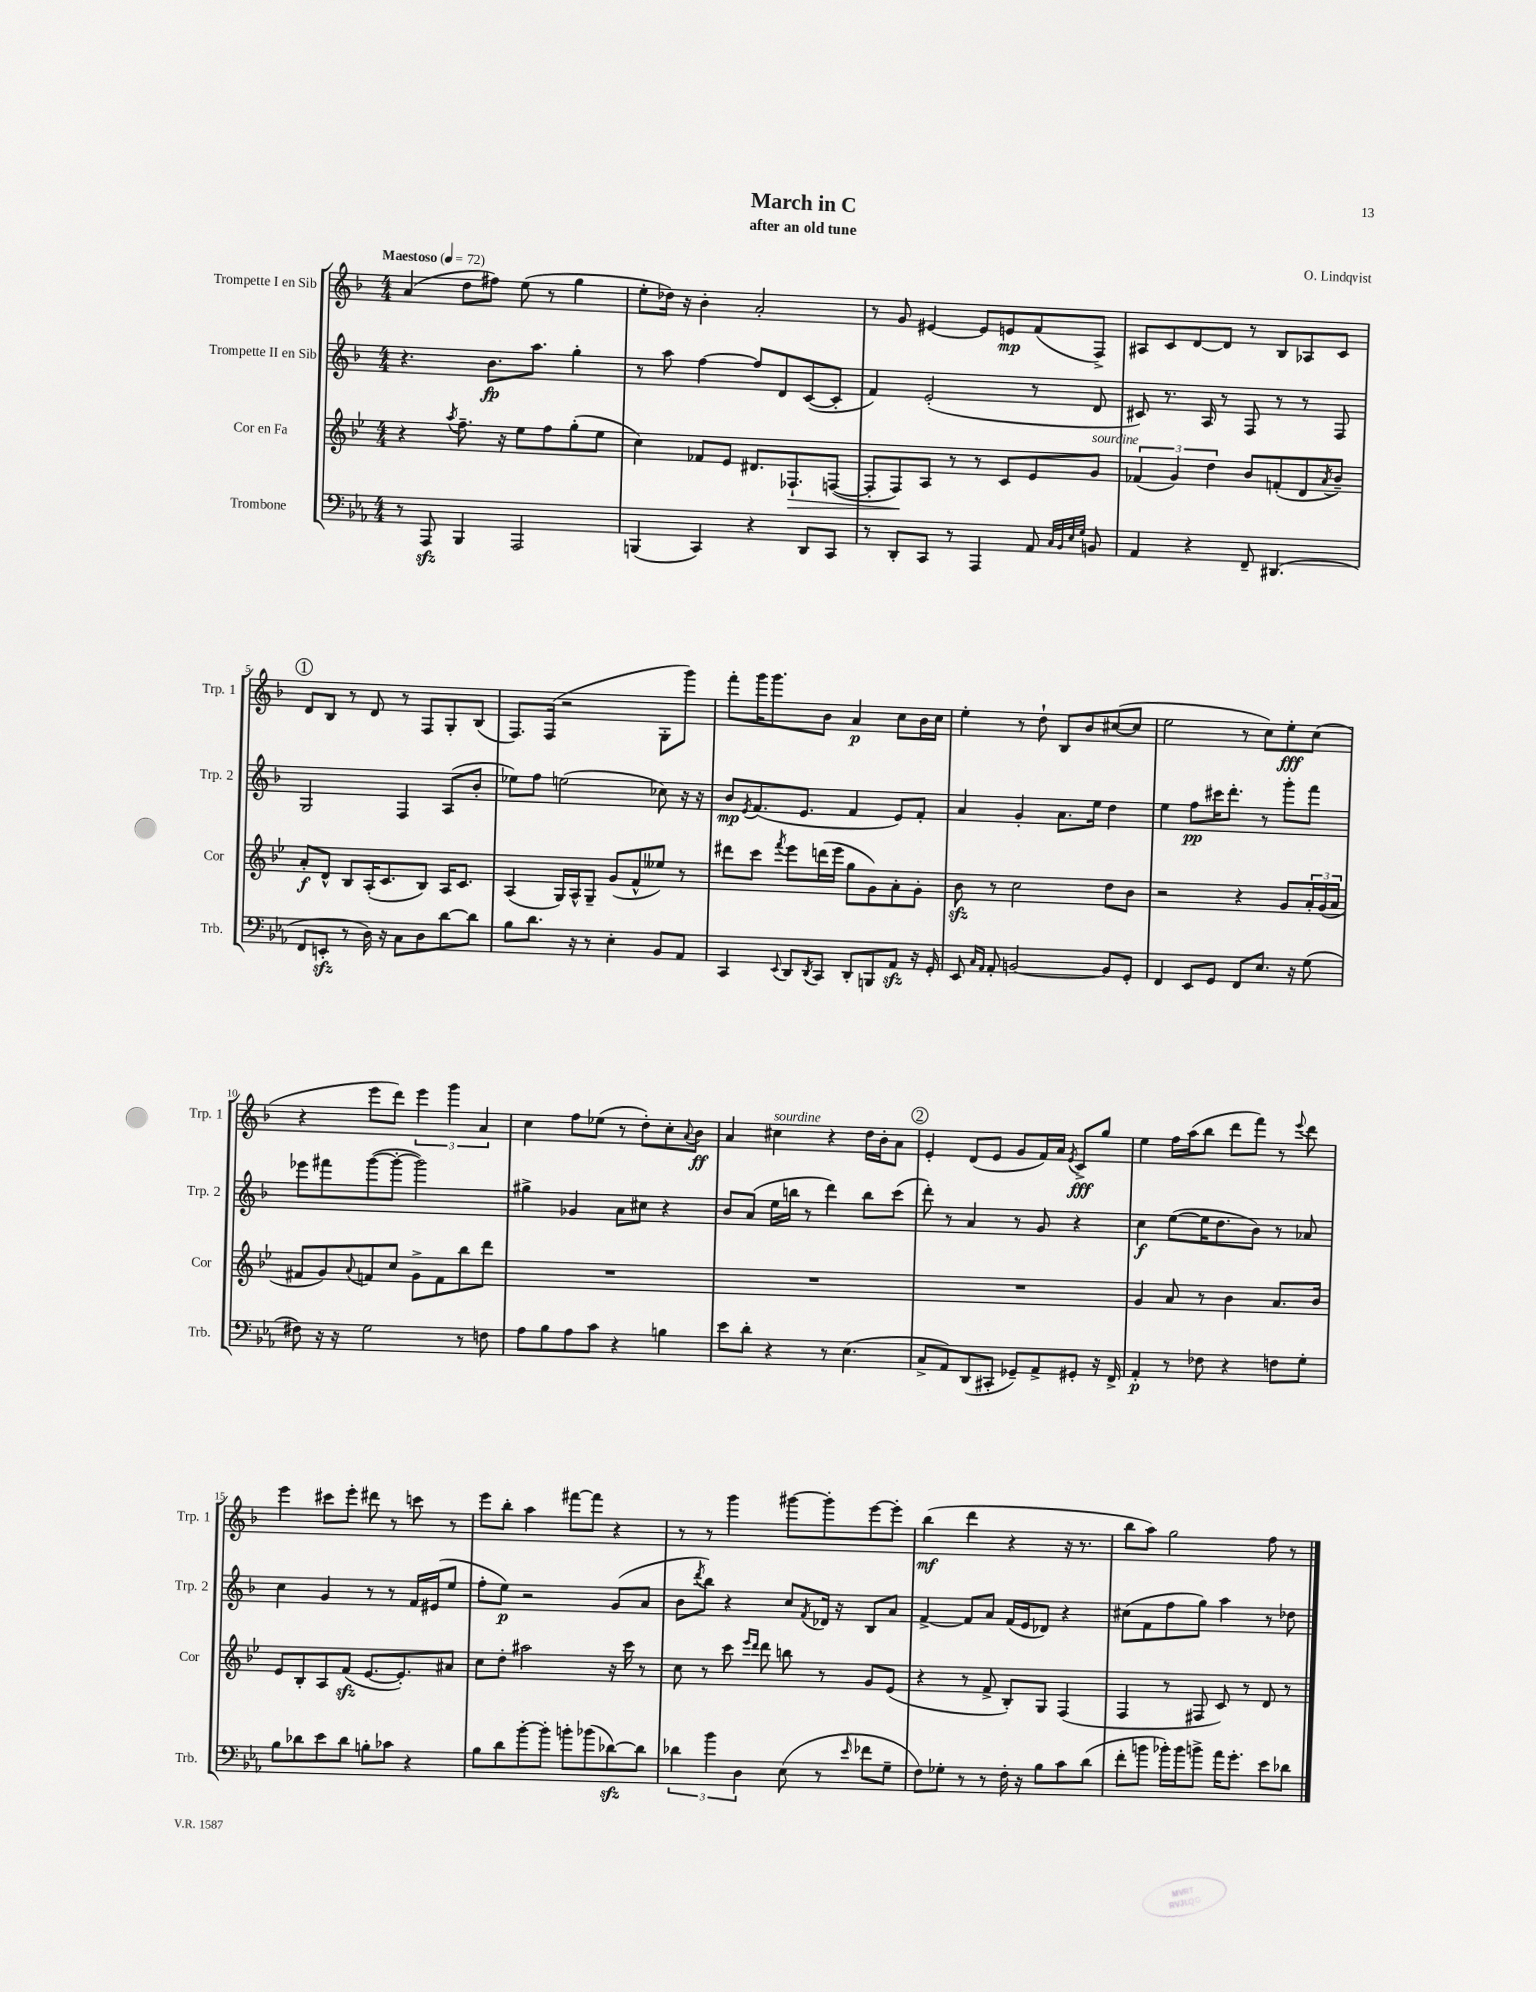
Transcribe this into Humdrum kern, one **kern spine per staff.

**kern	**dynam	**kern	**dynam	**kern	**dynam	**kern	**dynam
*part4	*part4	*part3	*part3	*part2	*part2	*part1	*part1
*staff4	*staff4	*staff3	*staff3	*staff2	*staff2	*staff1	*staff1
*I"Trombone	*	*I"Cor en Fa	*	*I"Trompette II en Sib	*	*I"Trompette I en Sib	*
*I'Trb.	*	*I'Cor	*	*I'Trp. 2	*	*I'Trp. 1	*
*clefF4	*	*clefG2	*	*clefG2	*	*clefG2	*
*k[b-e-a-]	*	*k[b-e-]	*	*k[b-]	*	*k[b-]	*
*M4/4	*	*M4/4	*	*M4/4	*	*M4/4	*
*MM72	*	*MM72	*	*MM72	*	*MM72	*
=1	=1	=1	=1	=1	=1	=1	=1
!	!	!	!	!	!	!LO:TX:a:B:t=Maestoso	!
8r	.	4r	.	4.r	.	(4a/	.
8AAA-zz/	.	.	.	.	.	.	.
.	.	8qaa/	.	.	.	.	.
4BBB-/	.	8.ff~\	.	.	.	8dd\L	.
.	.	.	.	8.b-\L	fp	8ff#X\J)	.
.	.	16r	.	.	.	.	.
2AAA-/	.	8ee-\L	.	.	.	(8ee\	.
.	.	.	.	8.aa\J	.	.	.
.	.	8ff\	.	.	.	8r	.
.	.	(8gg'\	.	4gg'\	.	4gg\	.
.	.	8ee-\J	.	.	.	.	.
=2	=2	=2	=2	=2	=2	=2	=2
(4BBBn/	.	4cc\)	.	8r	.	8ee'\L	.
.	.	.	.	8aa\	.	16dd-X\Jk)	.
.	.	.	.	.	.	16r	.
4CC/)	.	8f-X/L	.	[4ff\	.	4b-'\	.
.	.	8e-/J	.	.	.	.	.
4r	.	8.d#X/L	.	8ff/L]	.	2a'/	.
.	.	.	.	8d/	.	.	.
!	!	!	!LO:HP:b	!	!	!	!
.	.	8.F-X`/	>	.	.	.	.
8DD/L	.	.	.	([8c/	.	.	.
8CC/J	.	([8Fn/J	.	8c'/J]	.	.	.
=3	=3	=3	=3	=3	=3	=3	=3
8r	.	8F'/L]	.	4f/)	.	8r	.
8DD'/L	.	8F/)	.	.	.	8g/	.
8CC/J	.	8A/J	]	(2e'/	.	[4e#X/	.
8r	.	8r	.	.	.	.	.
4AAA-/	.	8r	.	.	.	8e#/L]	.
.	.	8c/L	.	.	.	8en/	mp
8AA-/	.	8e-/	.	8r	.	(8f/	.
32qqC/LLL	.	.	.	.	.	.	.
32qqBB-/	.	.	.	.	.	.	.
32qqE-/	.	.	.	.	.	.	.
32qqG/JJJ	.	.	.	.	.	.	.
!	!	!LO:TX:a:i:t=sourdine	!	!	!	!	!
8BBn/	.	8g/J	.	8d/	.	8F^/J)	.
=4	=4	=4	=4	=4	=4	=4	=4
4AA-/	.	(6f-X/	.	8c#X/)	.	8A#X/L	.
.	.	.	.	8.r	.	8c/	.
.	.	6g/)	.	.	.	.	.
4r	.	.	.	.	.	[8d/	.
.	.	.	.	16A/	.	.	.
.	.	6dd\	.	.	.	.	.
.	.	.	.	8r	.	8d/J]	.
8FF~/	.	8b-/L	.	8F/	.	8r	.
(4.DD#X/	.	(8fn'/	.	8r	.	8B-/L	.
.	.	8d/	.	8r	.	8A-X/	.
.	.	8qa/	.	.	.	.	.
.	.	8b-~/J)	.	8F/	.	8c/J	.
!!LO:LB:g=z
!!LO:REH:place=s1:t=1
=5	=5	=5	=5	=5	=5	=5	=5
8FF/L	.	8a'/L	f	2G/	.	8d/L	.
8EEnzz'/J	.	8d^^/J	.	.	.	8B-/J	.
8r	.	8B-/L	.	.	.	8r	.
16D\)	.	(16A'/K	.	.	.	8d/	.
16r	.	8.c/	.	.	.	.	.
8C\L	.	.	.	4F/	.	8r	.
8D\	.	8B-/J)	.	.	.	8F/L	.
[8d\	.	16A/KL	.	(8A/L	.	8G'/	.
.	.	8.c/J	.	.	.	.	.
8d\J]	.	.	.	8b-'/J	.	(8B-/J	.
=6	=6	=6	=6	=6	=6	=6	=6
8B-\L	.	(4A/	.	8ee-X\L)	.	8.F/L)	.
8.d\J	.	.	.	8ff\J	.	.	.
.	.	.	.	.	.	(16F/Jk	.
.	.	16G/LL)	.	(2een\	.	2r	.
16r	.	16A^^/J	.	.	.	.	.
8r	.	8G~/J	.	.	.	.	.
4E-'\	.	(8g/L	.	.	.	.	.
.	.	8f^^/	.	.	.	.	.
8BB-/L	.	8ee--X/J)	.	8cc-X\)	.	8G'\L	.
8AA-/J	.	8r	.	16r	.	8ggg\J)	.
.	.	.	.	16r	.	.	.
=7	=7	=7	=7	=7	=7	=7	=7
4CC/	.	8ddd#X\L	.	8b-/L	mp	8fff'\L	.
.	.	.	.	8qe/	.	.	.
.	.	8ccc\J	.	(8.f/	.	16ggg\K	.
.	.	.	.	.	.	8.ggg\	.
8qqEE-/	.	8qfff/	.	.	.	.	.
8DD/L	.	8eee-\L	.	.	.	.	.
.	.	.	.	8.e/J	.	.	.
8qDD/	.	.	.	.	.	.	.
8CC/J	.	(16dddn\L	.	.	.	8b-\J	.
.	.	16eee-\JJ	.	.	.	.	.
8DD'/L	.	8gg\L	.	4f/	.	4a/	p
8BBBn/	.	8g\)	.	.	.	.	.
8AA-zz/J	.	8a'\	.	8e/L)	.	8cc\L	.
16r	.	8g'\J	.	8f'/J	.	16b-\L	.
16GG'/	.	.	.	.	.	16cc\JJ	.
=8	=8	=8	=8	=8	=8	=8	=8
8EE-/	.	8b-zz\	.	4a/	.	4ee'\	.
16qqC/LL	.	.	.	.	.	.	.
16qqAA-/JJ	.	.	.	.	.	.	.
8AA-'/	.	8r	.	.	.	.	.
[2BBn/	.	2cc\	.	4g'/	.	8r	.
.	.	.	.	.	.	8dd`\	.
.	.	.	.	8.a\L	.	8B-/L	.
.	.	.	.	.	.	8b-/	.
.	.	.	.	16ee\Jk	.	.	.
8BB/L]	.	8dd\L	.	4dd\	.	([8cc#X/	.
8GG'/J	.	8b-\J	.	.	.	8cc#/J]	.
=9	=9	=9	=9	=9	=9	=9	=9
4FF/	.	2r	.	4ee\	.	2ee\	.
8EE-/L	.	.	.	8ff\L	pp	.	.
8GG/J	.	.	.	16ccc#X\K	.	.	.
.	.	.	.	8.ddd'\J	.	.	.
8FF/L	.	4r	.	.	.	8r	.
8.E-/J	.	.	.	8r	.	8cc\L)	.
.	.	8g/L	.	8ggg'\L	.	8ee'\	fff
16r	.	.	.	.	.	.	.
(8G\	.	24a'/L	.	8fff\J	.	(8cc\J	.
.	.	(24g/	.	.	.	.	.
.	.	24a/JJ	.	.	.	.	.
!!LO:LB:g=z
=10	=10	=10	=10	=10	=10	=10	=10
8F#X\)	.	8f#X/L	.	8eee-X\L	.	4r	.
16r	.	8g/)	.	8fff#X\	.	.	.
16r	.	.	.	.	.	.	.
.	.	8qqa/	.	.	.	.	.
2G\	.	8fn/	.	([8ggg\	.	8eee\L	.
.	.	8cc/J	.	8ggg'\J_	.	8ddd\J)	.
.	.	8g^\L	.	2ggg\])	.	6eee\	.
.	.	8f\	.	.	.	.	.
.	.	.	.	.	.	6ggg\	.
8r	.	8bb-\	.	.	.	.	.
.	.	.	.	.	.	6a/	.
8Fn\	.	8ddd\J	.	.	.	.	.
=11	=11	=11	=11	=11	=11	=11	=11
8A-\L	.	1r	.	4gg#X^\	.	4cc\	.
8B-\	.	.	.	.	.	.	.
8A-\	.	.	.	4g-X/	.	8ff\L	.
8c\J	.	.	.	.	.	(8ee-X\J	.
4r	.	.	.	8a\L	.	8r	.
.	.	.	.	8cc#X\J	.	8dd'\L)	.
4Bn\	.	.	.	4r	.	8cc'\	.
.	.	.	.	.	.	8qqa/	.
.	.	.	.	.	.	8b-\J	ff
=12	=12	=12	=12	=12	=12	=12	=12
8e-\L	.	1r	.	8b-/L	.	4a/	.
8d'\J	.	.	.	(8a/J	.	.	.
!	!	!	!	!	!	!LO:TX:a:i:t=sourdine	!
4r	.	.	.	16ee\LL	.	4cc#X\	.
.	.	.	.	16bbn\JJ	.	.	.
.	.	.	.	8r	.	.	.
8r	.	.	.	4ddd\)	.	4r	.
(4.E-\	.	.	.	.	.	.	.
.	.	.	.	8bb\L	.	16dd\LL	.
.	.	.	.	.	.	16b-'\J	.
.	.	.	.	(8ccc\J	.	8a\J	.
!!LO:REH:place=s1:t=2
=13	=13	=13	=13	=13	=13	=13	=13
8C^/L	.	1r	.	8ddd'\)	.	4e'/	.
8AA-/)	.	.	.	8r	.	.	.
(8DD/	.	.	.	4a/	.	(8d/L	.
8CC#X'/J	.	.	.	.	.	8e/J	.
8GG-X~/L)	.	.	.	8r	.	8g/L	.
8AA-^/	.	.	.	8g/	.	16f/L)	.
.	.	.	.	.	.	16a/JJ	.
.	.	.	.	.	.	8qe/	.
8GG#X'/J	.	.	.	4r	.	8c^/L	fff
16r	.	.	.	.	.	8gg/J	.
16FF^/	.	.	.	.	.	.	.
=14	=14	=14	=14	=14	=14	=14	=14
4AA-'/	p	4g/	.	4cc\	f	4ee\	.
8r	.	8a/	.	([8ee\L	.	16ff\LL	.
.	.	.	.	.	.	(16aa\J	.
8F-X\	.	8r	.	16ee\K]	.	8bb-\J	.
.	.	.	.	8.dd\	.	.	.
4r	.	4b-\	.	.	.	8ddd\L	.
.	.	.	.	8b-\J)	.	8fff\J)	.
8Fn\L	.	8.a/L	.	8r	.	8r	.
.	.	.	.	.	.	8qqeee/	.
8G'\J	.	.	.	8a-X/	.	8ddd\	.
.	.	16b-/Jk	.	.	.	.	.
!!LO:LB:g=z
=15	=15	=15	=15	=15	=15	=15	=15
8B-\L	.	8e-/L	.	4cc\	.	4eee\	.
8d-X\	.	8B-'/	.	.	.	.	.
8e-\	.	8A/	.	4g/	.	8ccc#X\L	.
8d-\J	.	(8fzz/J	.	.	.	8eee'\J	.
8Bn'\L	.	[8.e-/L	.	8r	.	8ddd#X\	.
8c-X\J	.	.	.	8r	.	8r	.
.	.	8.e-'/])	.	.	.	.	.
4r	.	.	.	16f/LL	.	8cccn\	.
.	.	.	.	(16e#X/J	.	.	.
.	.	8a#X/J	.	8ee/J	.	8r	.
=16	=16	=16	=16	=16	=16	=16	=16
8B-\L	.	8cc\L	.	8ff'\L	.	8eee\L	.
8d\	.	8dd'\J	.	8ee\J)	p	8bb-'\J	.
[8b-'\	.	2aa#X\	.	2r	.	4aa\	.
8b-'\J]	.	.	.	.	.	.	.
8bn'\L	.	.	.	.	.	[8fff#X\L	.
(8b-X\	.	.	.	.	.	8fff#\J]	.
[8d-Xzz\)	.	16r	.	(8g/L	.	4r	.
.	.	16ccc\	.	.	.	.	.
8d-\J]	.	8r	.	8a/J	.	.	.
=17	=17	=17	=17	=17	=17	=17	=17
6d-X\	.	8cc\	.	8b-\L	.	8r	.
.	.	.	.	8qddd/	.	.	.
.	.	8r	.	8bb-\J)	.	8r	.
6b-\	.	.	.	.	.	.	.
.	.	8ccc\	.	4r	.	4ggg\	.
6D\	.	.	.	.	.	.	.
.	.	16qqeee-/LL	.	.	.	.	.
.	.	16qqddd/JJ	.	.	.	.	.
.	.	8ddd\	.	.	.	.	.
(8E-\	.	8bbn\	.	8cc/L	.	[8ggg#X\L	.
.	.	.	.	8qf/	.	.	.
8r	.	8r	.	16d-X/Jk	.	8ggg#'\]	.
.	.	.	.	16r	.	.	.
16qqe-/	.	.	.	.	.	.	.
8f-X\L	.	8g/L	.	8B-/L	.	[8eee\	.
8G~\J	.	(8e-/J	.	8a/J	.	8eee'\J]	.
=18	=18	=18	=18	=18	=18	=18	=18
8F\L)	.	4r	.	[4f^/	.	(4bb-\	mf
8G-X'\J	.	.	.	.	.	.	.
8r	.	8r	.	8f/L]	.	4ddd\	.
8r	.	8f^/	.	8a/J	.	.	.
16F'\	.	8B-'/L)	.	(16f/LL	.	4r	.
16r	.	.	.	16e/J	.	.	.
8B-\L	.	8G/J	.	8d-X/J)	.	.	.
8c\	.	(4F/	.	4r	.	16r	.
.	.	.	.	.	.	8.r	.
(8d\J	.	.	.	.	.	.	.
=19	=19	=19	=19	=19	=19	=19	=19
8f'\L	.	4F/	.	(8cc#X\L	.	8bb-\L	.
8bn\J	.	.	.	8f\	.	8aa\J)	.
16b-X'\LL)	.	8r	.	8ff\	.	2gg\	.
16b-\J	.	.	.	.	.	.	.
8bn^\J	.	8F#X/	.	8gg\J)	.	.	.
16a-\KL	.	8c/)	.	4aa\	.	.	.
8.g'\J	.	.	.	.	.	.	.
.	.	8r	.	.	.	.	.
8e-\L	.	8d/	.	8r	.	8ff\	.
8d-X\J	.	8r	.	8dd-X\	.	8r	.
==	==	==	==	==	==	==	==
*-	*-	*-	*-	*-	*-	*-	*-
